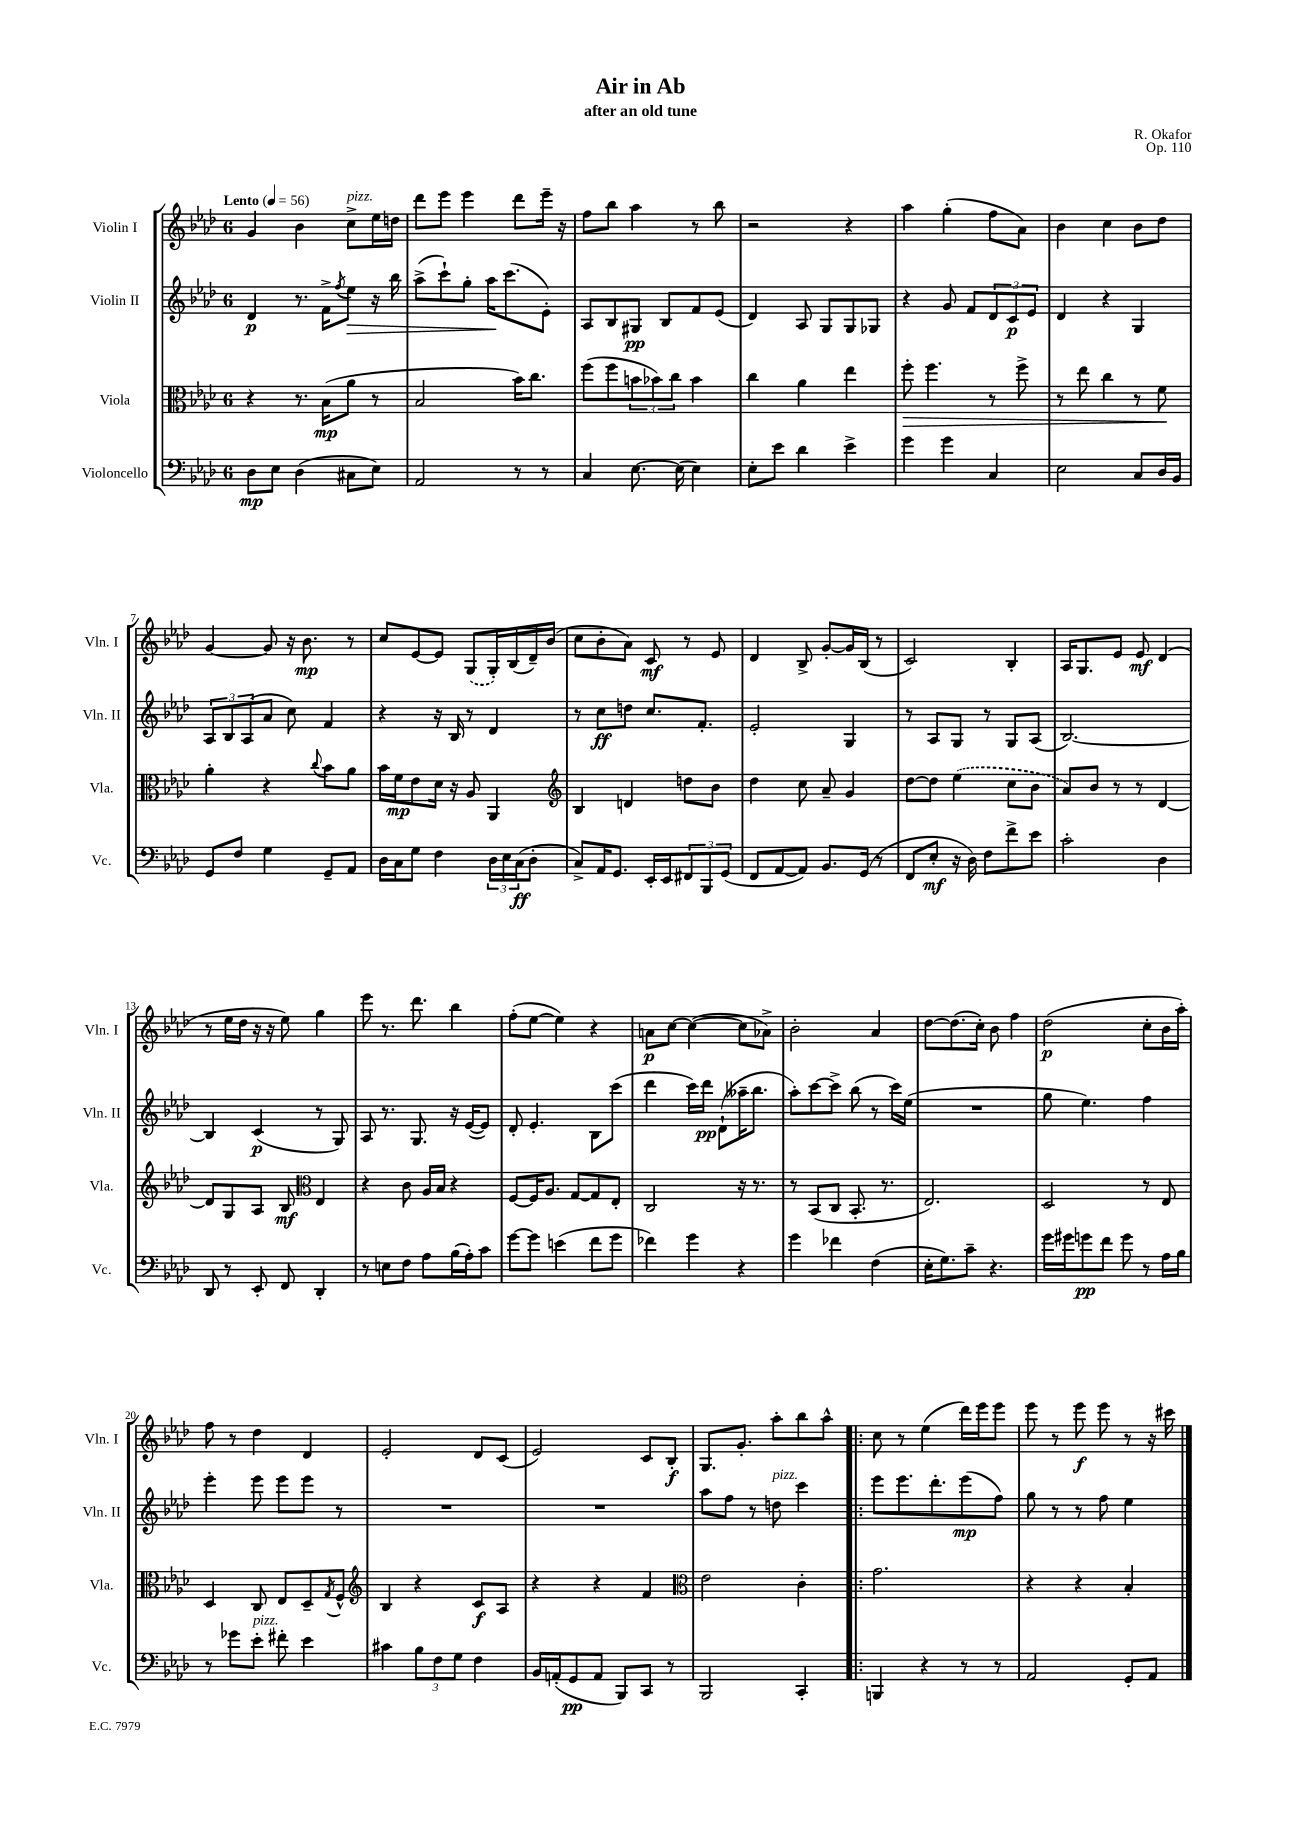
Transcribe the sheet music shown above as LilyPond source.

\header { title = "Air in Ab" composer = "R. Okafor" subtitle = "after an old tune" opus = "Op. 110" }
<<
\new StaffGroup <<
\new Staff = "s0" \with { instrumentName = "Violin I" shortInstrumentName = "Vln. I" } {
    \clef treble \key aes \major \once \override Staff.TimeSignature.style = #'single-digit \time 6/8 \tempo "Lento" 4 = 56
    g'4 bes'4 c''8->^\markup { \italic "pizz." } ees''16 d''16 |
    des'''8 ees'''8 ees'''4 des'''8 ees'''16-- r16 |
    f''8 bes''8 aes''4 r8 bes''8 |
    r2 r4 |
    aes''4 g''4-.( f''8 aes'8) |
    bes'4 c''4 bes'8 des''8 |
    g'4~ g'8 r16 bes'8.\mp r8 |
    c''8 ees'8~ ees'8 \once \slurDashed g8( g16-.) bes16( des'16--) bes'16( |
    c''8 bes'8-. aes'8) c'8\mf r8 ees'8 |
    des'4 bes8-> g'8~-. g'16 bes16( r8 |
    c'2) bes4-. |
    aes16 g8. ees'8 ees'8\mf des'4( |
    r8 ees''16 des''16 r16 r16 ees''8) g''4 |
    ees'''8 r8. des'''8. bes''4 |
    f''8-.( ees''8~ ees''4) r4 |
    a'8\p c''8~ c''4~( c''8 aes'8->) |
    bes'2-. aes'4 |
    des''8~ des''8.( c''16-.) bes'8 f''4 |
    des''2\p( c''8-. bes'16 aes''16-.) |
    f''8 r8 des''4 des'4 |
    ees'2-. des'8 c'8( |
    ees'2) c'8 bes8-.\f |
    g8. g'8.-. aes''8-. bes''8 aes''8-^ |
    \bar ".|:" c''8 r8 ees''4( des'''16) ees'''16 ees'''8 |
    ees'''8 r8 ees'''8\f ees'''8 r8 r16 cis'''16 \bar "|." |
}
\new Staff = "s1" \with { instrumentName = "Violin II" shortInstrumentName = "Vln. II" } {
    \clef treble \key aes \major \once \override Staff.TimeSignature.style = #'single-digit \time 6/8
    des'4\p r8. f'16-> \acciaccatura { f''8 } ees''8\> r16 bes''16 |
    aes''8->( c'''8-!) g''8-. aes''16\! c'''8.( ees'8-.) |
    aes8 bes8 gis8\pp bes8 f'8 ees'8( |
    des'4) aes8 g8 g8 ges8 |
    r4 g'8 f'8 \tuplet 3/2 { des'8 c'8\p ees'8 } |
    des'4 r4 g4 |
    \tuplet 3/2 { aes8 bes8 aes8( } aes'8 c''8) f'4 |
    r4 r16 bes16 r8 des'4 |
    r8 c''8\ff d''8 c''8. f'8.-. |
    ees'2-. g4 |
    r8 aes8 g8 r8 g8 aes8( |
    bes2.~) |
    bes4 c'4\p( r8 g8) |
    aes8 r8. g8. r16 ees'16~( ees'8) |
    des'8-. ees'4.-. bes8 c'''8( |
    des'''4 c'''16) des'''16\pp des'8-!( aeses''16-- bes''8. |
    aes''8-.) c'''8~ c'''8-> bes''8( r8 c'''16) ees''16( |
    R2. |
    g''8 ees''4.) f''4 |
    ees'''4-. ees'''8 ees'''8 ees'''8 r8 |
    R2. |
    R2. |
    aes''8 f''8 r8 d''8^\markup { \italic "pizz." } c'''4 |
    \bar ".|:" ees'''8 ees'''8. des'''8.-. ees'''8\mp( f''8) |
    g''8 r8 r8 f''8 ees''4 \bar "|." |
}
\new Staff = "s2" \with { instrumentName = "Viola" shortInstrumentName = "Vla." } {
    \clef alto \key aes \major \once \override Staff.TimeSignature.style = #'single-digit \time 6/8
    r4 r8. bes16\mp( aes'8 r8 |
    bes2 bes'16) c''8. |
    f''8( f''8 \tuplet 3/2 { b'8 bes'8) c''8 } bes'4 |
    c''4 aes'4 ees''4 |
    f''8-.\> f''4. r8 f''8-> |
    r8 ees''8 c''4 r8 f'8\! |
    aes'4-. r4 \appoggiatura { c''8 } bes'8 aes'8 |
    bes'16 f'16\mp ees'8 des'16 r16 aes8 aes,4 |
    \clef treble bes4 d'4 d''8 bes'8 |
    des''4 c''8 aes'8-- g'4 |
    des''8~ des''8 \once \slurDashed ees''4( c''8 bes'8 |
    aes'8) bes'8 r8 r8 des'4~ |
    des'8 g8 aes8 bes8\mf \clef alto ees4 |
    r4 c'8 aes16 bes16 r4 |
    f8~ f16 aes8. g8~ g8 ees8-. |
    c2 r16 r8. |
    r8 bes,8( c8 bes,8.-. r8. |
    ees2.) |
    des2 r8 ees8 |
    des4 c8 ees8 des8-- \acciaccatura { g8 } f8-^ |
    \clef treble bes4 r4 c'8\f aes8 |
    r4 r4 f'4 |
    \clef alto ees'2 c'4-. |
    \bar ".|:" g'2. |
    r4 r4 bes4-. \bar "|." |
}
\new Staff = "s3" \with { instrumentName = "Violoncello" shortInstrumentName = "Vc." } {
    \clef bass \key aes \major \once \override Staff.TimeSignature.style = #'single-digit \time 6/8
    des8\mp ees8 des4( cis8 ees8) |
    aes,2 r8 r8 |
    c4 ees8.~ ees16( ees4) |
    ees8-. ees'8 des'4 ees'4-> |
    g'4 g'4 c4 |
    ees2 c8 des16 bes,16 |
    g,8 f8 g4 g,8-- aes,8 |
    des16 c16 g8 f4 \tuplet 3/2 { des16 ees16 c16\ff( } des8-. |
    c8->) aes,16 g,8. ees,16-. ees,16 \tuplet 3/2 { fis,8 bes,,8 g,8( } |
    f,8 aes,8~ aes,8) bes,8. g,16( r8 |
    f,8 ees8-.\mf r16 des16) f8 f'8-> ees'8 |
    c'2-. des4 |
    des,8 r8 ees,8-. f,8 des,4-. |
    r8 e8 f8 aes8 bes16( aes16-.) c'8 |
    g'8~ g'8 e'4( f'8 g'8 |
    fes'4) g'4 r4 |
    g'4 fes'4 f4( |
    ees16-. g8.) c'8-- r4. |
    g'16 gis'16 g'8\pp f'8 g'8 r8 aes16 bes16 |
    r8 ges'8 ees'8-.^\markup { \italic "pizz." } fis'8-. ees'4 |
    cis'4 \tuplet 3/2 { bes8 f8 g8 } f4 |
    bes,16 a,16-.( g,8\pp a,8 bes,,8) c,8 r8 |
    bes,,2 c,4-. |
    \bar ".|:" b,,4 r4 r8 r8 |
    aes,2 g,8-. aes,8 \bar "|." |
}
>>
>>
